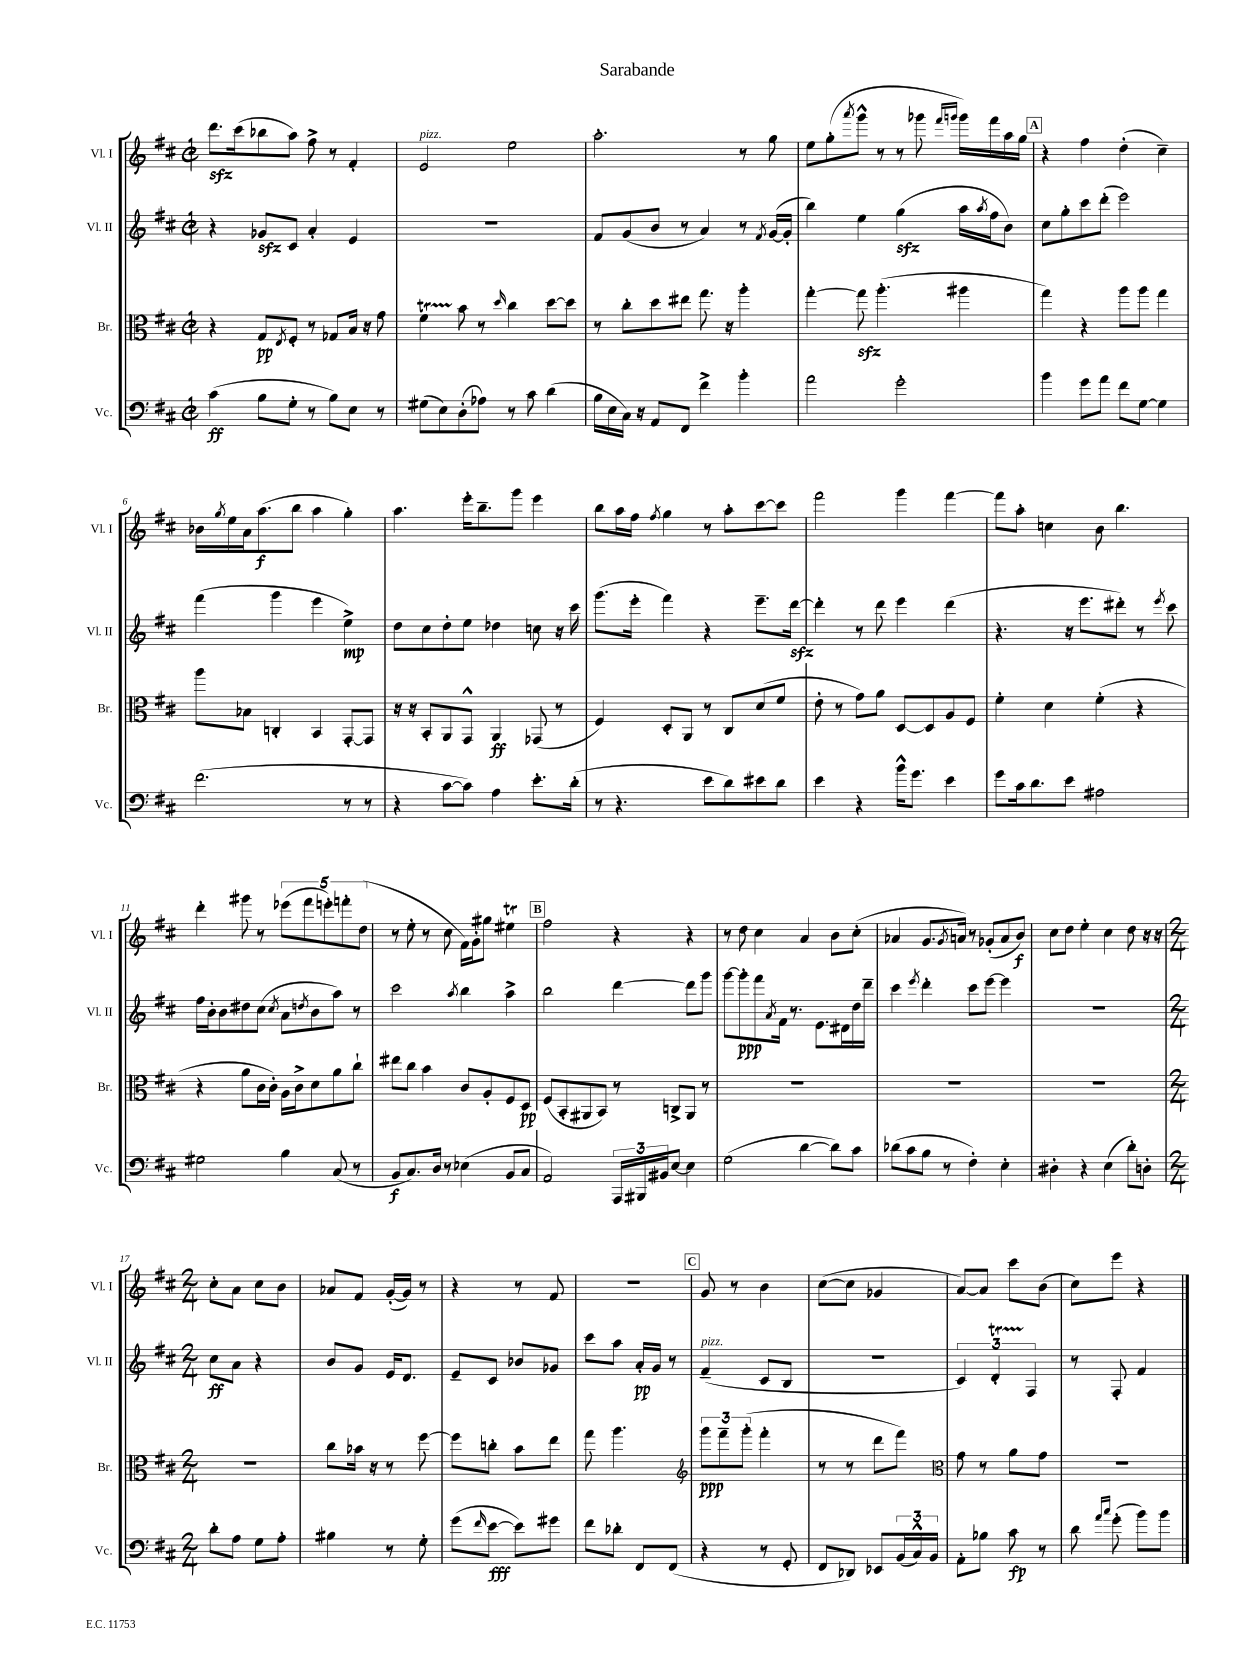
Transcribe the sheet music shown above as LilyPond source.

\header { title = "Sarabande" }
<<
\new StaffGroup <<
\new Staff = "s0" \with { instrumentName = "Vl. I" shortInstrumentName = "Vl. I" } {
    \clef treble \key d \major \defaultTimeSignature \time 2/2
    d'''8.\sfz cis'''16( bes''8 a''8) fis''8-> r8 fis'4-. |
    e'2^\markup { \italic "pizz." } e''2 |
    a''2.-. r8 g''8 |
    e''8 g''8-.( \acciaccatura { a'''8 } g'''8-^ r8 r8 ges'''8 \grace { fis'''16 g'''16 } g'''16) fis'''16 a''16 g''16 |
    \mark \markup { \box "A" } r4 fis''4 d''4-.( cis''4--) |
    bes'16 \acciaccatura { g''8 } e''16 a'16 a''8.\f( b''8 a''4 g''4-.) |
    a''4. e'''16-. b''8.-- g'''8 e'''4 |
    b''8 a''16 fis''16 \acciaccatura { fis''8 } g''4 r8 a''8-. cis'''8~ cis'''8 |
    fis'''2 g'''4 fis'''4~ |
    fis'''8 a''8-. c''4 b'8 b''4. |
    d'''4-. gis'''8 r8 \tuplet 5/4 { ees'''8( fis'''8 e'''8-.) f'''8-. d''8( } |
    r8 e''8-. r8 cis''8 fis'16) g'16-. gis''8 eis''4\trill |
    \mark \markup { \box "B" } fis''2 r4 r4 |
    r8 d''8 cis''4 a'4 b'8 cis''8-.( |
    aes'4 g'8. \acciaccatura { g'8 } a'16) r8 ges'8-.( a'8 b'8\f) |
    cis''8 d''8 e''4-. cis''4 d''8 r16 r16 |
    \numericTimeSignature \time 2/4 cis''8-. a'8 cis''8 b'8 |
    aes'8 fis'8 g'16~-.( g'16) r8 |
    r4 r8 fis'8 |
    R2 |
    \mark \markup { \box "C" } g'8 r8 b'4 |
    cis''8~( cis''8 ges'4 |
    a'8~) a'8 cis'''8 b'8( |
    cis''8) e'''8 r4 \bar "|." |
}
\new Staff = "s1" \with { instrumentName = "Vl. II" shortInstrumentName = "Vl. II" } {
    \clef treble \key d \major \defaultTimeSignature \time 2/2
    r4 ges'8\sfz cis'8 a'4-. e'4 |
    R1 |
    fis'8 g'8( b'8 r8 a'4) r8 \acciaccatura { fis'8 } g'16~( g'16-. |
    b''4) e''4 g''4\sfz( a''16 \acciaccatura { a''8 } fis''16 b'8) |
    \mark \markup { \box "A" } cis''8 g''8-. cis'''8 d'''8-.( e'''2) |
    fis'''4( g'''4 e'''4 e''4->\mp) |
    d''8 cis''8 d''8-. e''8 des''4 c''8 r16 cis'''16 |
    g'''8.( e'''16-. fis'''4) r4 e'''8.-- d'''16~\sfz |
    d'''4-. r8 d'''8 e'''4 d'''4( |
    r4. r16 e'''8. dis'''8-.) r8 \acciaccatura { e'''8 } cis'''8 |
    fis''16 b'16-. b'8 dis''8 cis''8( \acciaccatura { cis''8 } a'8 \acciaccatura { d''8 } b'8 a''8) r8 |
    cis'''2 \acciaccatura { a''8 } b''4 a''4-> |
    \mark \markup { \box "B" } b''2 d'''4~ d'''8 g'''8 |
    g'''8~ g'''8-.\ppp fis'''8 \acciaccatura { a'8 } fis'16 r8. e'8. dis'16 d''16 d'''16-- |
    cis'''4 \acciaccatura { e'''8 } d'''4-. cis'''8 e'''8~ e'''4 |
    R1 |
    \numericTimeSignature \time 2/4 cis''8\ff a'8 r4 |
    b'8 g'8 e'16 d'8. |
    e'8-- cis'8 bes'8 ges'8 |
    cis'''8 a''8 a'16-.\pp g'16 r8 |
    \mark \markup { \box "C" } fis'4--^\markup { \italic "pizz." }( cis'8 b8 |
    R2 |
    \tuplet 3/2 { cis'4) d'4-.\startTrillSpan fis4\stopTrillSpan } |
    r8 fis8-. fis'4 \bar "|." |
}
\new Staff = "s2" \with { instrumentName = "Br." shortInstrumentName = "Br." } {
    \clef alto \key d \major \defaultTimeSignature \time 2/2
    r4 g8\pp \acciaccatura { e8 } fis8-. r8 ges8 b16 r16 g'8 |
    fis'4\startTrillSpan b'8\stopTrillSpan r8 \grace { d''16 } cis''4 d''8~ d''8 |
    r8 cis''8-. d''8 eis''8 g''8. r16 a''4-. |
    g''4~-. g''8\sfz a''4.-.( ais''4 |
    \mark \markup { \box "A" } g''4) r4 a''8 a''8 g''4 |
    a''8 bes8 c4-. b,4 g,8~-. g,8 |
    r16 r16 b,8-. a,8 g,8-^ a,4\ff ges,8( r8 |
    fis4) d8-. a,8 r8 cis8 d'8( fis'8 |
    e'8-. r8 g'8) a'8 d8~ d8 a8 fis8 |
    fis'4-. d'4 fis'4-.( r4 |
    r4 a'8 cis'16 cis'16-.) a16 cis'16-> d'8 a'8 cis''8-! |
    eis''8 cis''8 b'4 cis'8 a8-. fis8 d8\pp |
    \mark \markup { \box "B" } fis8( b,8-. ais,8 b,8) r8 c8-> ais,8 r8 |
    R1 |
    R1 |
    R1 |
    \numericTimeSignature \time 2/4 R2 |
    cis''8 bes'16 r16 r8 fis''8~ |
    fis''8 c''8-. b'8 e''8 |
    g''8 a''4. |
    \mark \markup { \box "C" } \clef treble \tuplet 3/2 { g'''8\ppp fis'''8-- g'''8-.( } fis'''4-. |
    r8 r8 d'''8 fis'''8) |
    \clef alto g'8 r8 a'8 g'8 |
    r2 \bar "|." |
}
\new Staff = "s3" \with { instrumentName = "Vc." shortInstrumentName = "Vc." } {
    \clef bass \key d \major \defaultTimeSignature \time 2/2
    cis'4\ff( b8 g8-. r8 b8) e8 r8 |
    gis8( e8) d8-.( aes8) r8 cis'8 d'4( |
    b16 e16 cis16) r16 a,8 fis,8 fis'4-> b'4-. |
    a'2 g'2-. |
    \mark \markup { \box "A" } b'4 g'8 a'8 fis'8 g8~ g4 |
    fis'2.( r8 r8 |
    r4 cis'8~ cis'8) a4 e'8.-. d'16-.( |
    r8 r4. e'8 d'8) eis'8 d'8 |
    e'4 r4 b'16-^ g'8. e'4 |
    g'8 cis'16 d'8. e'8 ais2 |
    gis2 b4 cis8( r8 |
    b,8\f cis8.) d16 r8 ees4( b,8 cis8 |
    \mark \markup { \box "B" } a,2) \tuplet 3/2 { a,,16 bis,,16 bis,16 } e8~ e4 |
    g2( d'4~ d'8) cis'8 |
    des'8( cis'8 b8 r8 fis4-.) e4-. |
    dis4-. r4 e4( d'8-.) d8-. |
    \numericTimeSignature \time 2/4 d'8-. a8 g8 a8-. |
    bis4 r8 g8-. |
    g'8( \grace { fis'16 } e'8~\fff e'8) gis'8 |
    fis'8 des'8-. fis,8 fis,8( |
    \mark \markup { \box "C" } r4 r8 g,8-. |
    fis,8 des,8) ees,8 \tuplet 3/2 { b,16( cis16-^) b,16 } |
    a,8-. bes8 cis'8\fp r8 |
    d'8 \grace { a'16 cis''16 } g'8-.( b'8) b'8 \bar "|." |
}
>>
>>
